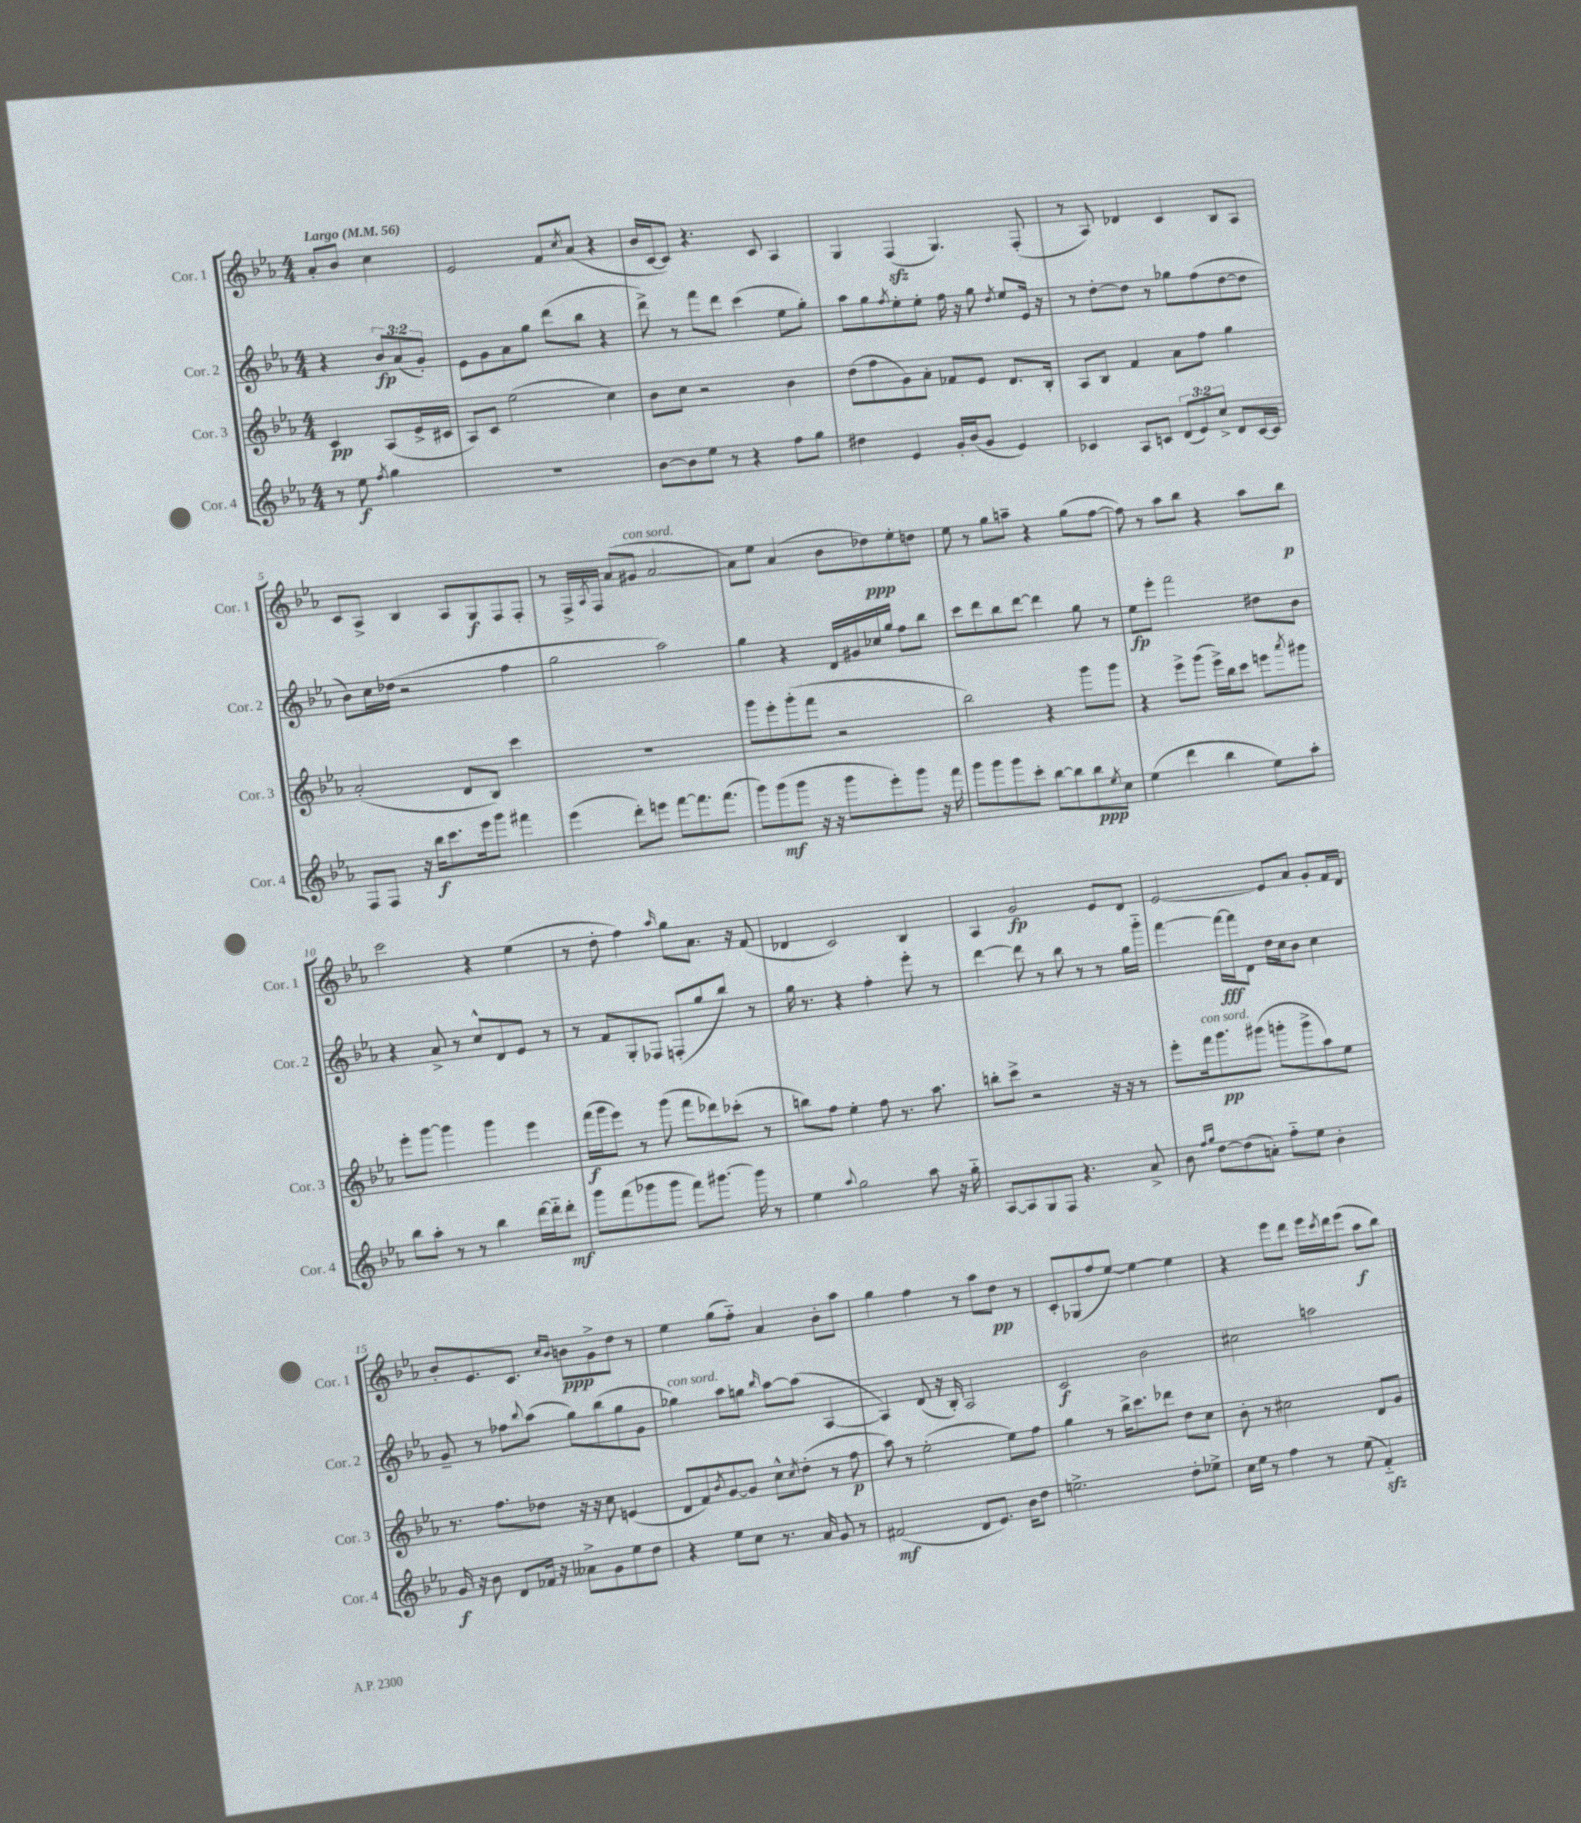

**kern	**kern	**kern	**kern
*staff4	*staff3	*staff2	*staff1
*clefG2	*clefG2	*clefG2	*clefG2
*k[b-e-a-]	*k[b-e-a-]	*k[b-e-a-]	*k[b-e-a-]
*M4/4	*M4/4	*M4/4	*M4/4
*MM56	*MM56	*MM56	*MM56
8r	4c	4r	8a-'
8ee-	.	.	8b-
8qff	.	.	.
4gg	(8A-	12b-	4cc
.	.	(12a-	.
.	16e-^	.	.
.	.	12g')	.
.	16c#	.	.
=	=	=	=
1r	8A-)	8e-	2e-
.	8c	8g	.
.	(2ee-	8a-	.
.	.	8gg	.
.	.	(8ddd	8f
.	.	.	8qcc
.	.	8bb-	(8a-
.	4cc)	4r	4r
=	=	=	=
[8b-	8b-	8ddd^)	16b-
.	.	.	[16c
8b-]	8cc	8r	8c])
8ee-	2r	8fff	4.r
8r	.	8ddd	.
4r	.	(4ccc	.
.	.	.	8c
8ff	4b-	8ee-	4A-
8gg	.	8gg')	.
=	=	=	=
4dd#	(8dd	8aa-	4G
.	8ff	8gg	.
.	.	8qff	.
4e-	8g)	8ee-'	(4F
.	8a-'	8ee-'	.
16g'	8f-	16ff	4.G)
(16b-	.	16r	.
8g	8e-	8gg	.
.	.	8qdd	.
4e-)	8.d	8ee-	.
.	.	16e-	(8F'
.	16B-'	16r	.
=	=	=	=
4c-	8A-	8r	8r
.	8B-	[8dd'	8A-)
8A-	4f	8dd]	4d-
8c	.	8r	.
(12d	8a-	8gg-	4c
12e-)	.	.	.
.	8ff	(8ff	.
12cc^	.	.	.
8d	4gg	[8dd	8B-
[16c	.	8dd]	8A-
16c]	.	.	.
=	=	=	=
8F	(2a-'	8b-)	8c
8F	.	16cc	8A-^
.	.	(16dd-	.
16r	.	2r	4B-
16bb-	.	.	.
8.ccc	.	.	.
.	8d	.	8A-
16eee-	.	.	.
8ggg	8B-)	.	8G
4fff#	4ccc	4ff	8F
.	.	.	8F'
=	=	=	=
(4eee-	1r	2gg	8r
.	.	.	16F^
.	.	.	8qA-
.	.	.	16F
8ddd')	.	.	(8a-
8eee	.	.	8g#
[8fff	.	2aa-)	[2a-
8.fff]	.	.	.
(8.fff	.	.	.
=	=	=	=
8ggg)	8ggg	4gg	8a-])
(8ggg	8eee-'	.	8ee-
8ggg	(8ggg'	4r	(4a-
16r	8fff	.	.
16r	.	.	.
8ggg	2r	16d	8b-
.	.	16g#	.
8eee-')	.	16cc-	8dd-)
.	.	16gg	.
8ggg	.	8ff	8ee-'
16r	.	8bb-	8dd
16fff	.	.	.
=	=	=	=
8ggg	2bb-)	8ccc	8ee-
8ggg	.	8ddd	8r
8ggg	.	8bb-	8gg
8ccc'	.	[8ddd	8aa~
[8bb-	4r	4ddd]	4r
8bb-]	.	.	.
8bb-	8ggg	8gg	(8gg
8qee-	.	.	.
8cc	8ggg	8r	[8ff
=	=	=	=
(4ee-	4r	8ee-	8ff])
.	.	8eee-'	8r
4ddd	8eee-^	2fff	8aa-
.	(8ggg	.	8bb-
4bb-	16eee-^)	.	4r
.	16bb-	.	.
.	8ccc	.	.
8ee-)	8eee	8dd#	8aa-
.	8qaaa-	.	.
8aa-'	8ggg#	8b-	8bb-
=	=	=	=
8bb-	8eee-'	4r	2ccc
8aa-'	[8ggg	.	.
8r	4ggg]	8a-^	.
8r	.	8r	.
4bb-	4ggg	8cc^^	4r
.	.	8d	.
[16ddd	4eee-	8e-	(4ee-
16ddd'~]	.	.	.
8ddd'	.	8r	.
=	=	=	=
8ggg	(16fff	8r	8r
.	16ggg	.	.
(8fff	8eee-)	8f	8dd'
8ggg-	8r	8G'	4ff)
8ggg-	(8ggg	8F-	.
.	.	.	16qqaa-
8fff)	8fff	(8F'	8gg
[8.ggg#	8ddd-)	8gg	8.a-
.	(8ccc-'	8bb-)	.
16ggg#]	.	.	16r
8r	8r	8r	(8f
=	=	=	=
4ee-	8bb)	16gg	4d-
.	.	8.r	.
.	8ff	.	.
8qqaa-	.	.	.
2gg	4ee-'	4r	2c)
.	8ff	4ff'	.
.	8.r	.	.
8aa-	.	8eee-'	4B-
.	8.aa-	.	.
16r	.	8r	.
16gg'~	.	.	.
=	=	=	=
[8A-	8bb'	[4ddd	4A-
8A-]	8ccc^	.	.
8G	2r	8ddd]	2g
8F	.	8r	.
4.r	.	8bb-	.
.	.	8r	.
.	16r	8r	8e-
.	16r	.	.
8a-^	8r	16gg	8d
.	.	16ggg'~	.
=	=	=	=
8b-	8eee-'	[4fff	[2e-
16qqff	.	.	.
16qqgg	.	.	.
[8dd	16fff	.	.
.	8.ggg	.	.
(8dd]	.	16fff_	.
.	.	16fff]	.
8a')	(8ggg#	8d	.
8ff'~	8ggg'	16dd	8e-]
.	.	16cc	.
8ee-	8ggg^	8b-	8a-
4b-'	8aa-)	4cc	8g'
.	8ee-	.	16f
.	.	.	16d
=	=	=	=
16g	8.r	8g~	8b-'
16r	.	.	.
8b-	.	8r	8.e-
.	8.ff	.	.
8d	.	8ff-	.
.	.	.	8.c
.	.	8qqbb-	.
16f-	8dd-	(8aa-	.
16r	.	.	.
.	.	.	16qqcc
.	.	.	16qqb-
8a--^	16r	8gg)	8b
.	16r	.	.
8g	8cc	(8bb-	8g^
8ee-	(4e	8gg	8dd
8dd	.	8g	8r
=	=	=	=
4r	8d	4gg-)	4ee-
.	8f)	.	.
.	8qb-	.	.
8ee-	[8g	8aa-	(8gg
8cc	8g]	8gg	8ff'~)
.	.	16qqbb-	.
8.r	8cc^^	[8aa-	4a-
.	8qcc	.	.
.	(8dd'	(8aa-]	.
16a-	.	.	.
8g	8r	[4A-	8b-'
8r	8ff	.	8aa-
=	=	=	=
(2f#	8aa-)	4A-])	4gg
.	8r	.	.
.	(2ee-'	(8d	4ff
.	.	16r	.
.	.	16B-')	.
8d	.	2A-	8r
8.e-)	.	.	8aa-
.	8ee-)	.	8dd
16b-	.	.	.
8dd	8ff	.	8r
=	=	=	=
2.ee^	4gg	2c	8c'
.	.	.	(8G-
.	8r	.	8ff
.	16bb-^	.	[8ee-)
.	8.ccc	.	.
.	.	2b-	4ee-_
.	8ddd-	.	.
8dd'	8dd	.	4ee-]
8ee-^	8cc	.	.
=	=	=	=
16cc	8b-'	2cc#	4r
16ee-	.	.	.
8r	8r	.	.
4ff	2cc#	.	8eee-
.	.	.	8ddd
8r	.	2aa	16eee-
.	.	.	8qccc
.	.	.	16ddd
(8ee-	.	.	(8eee-
4f'~)	8d	.	8aa-
.	8g	.	8bb-)
==	==	==	==
*-	*-	*-	*-
